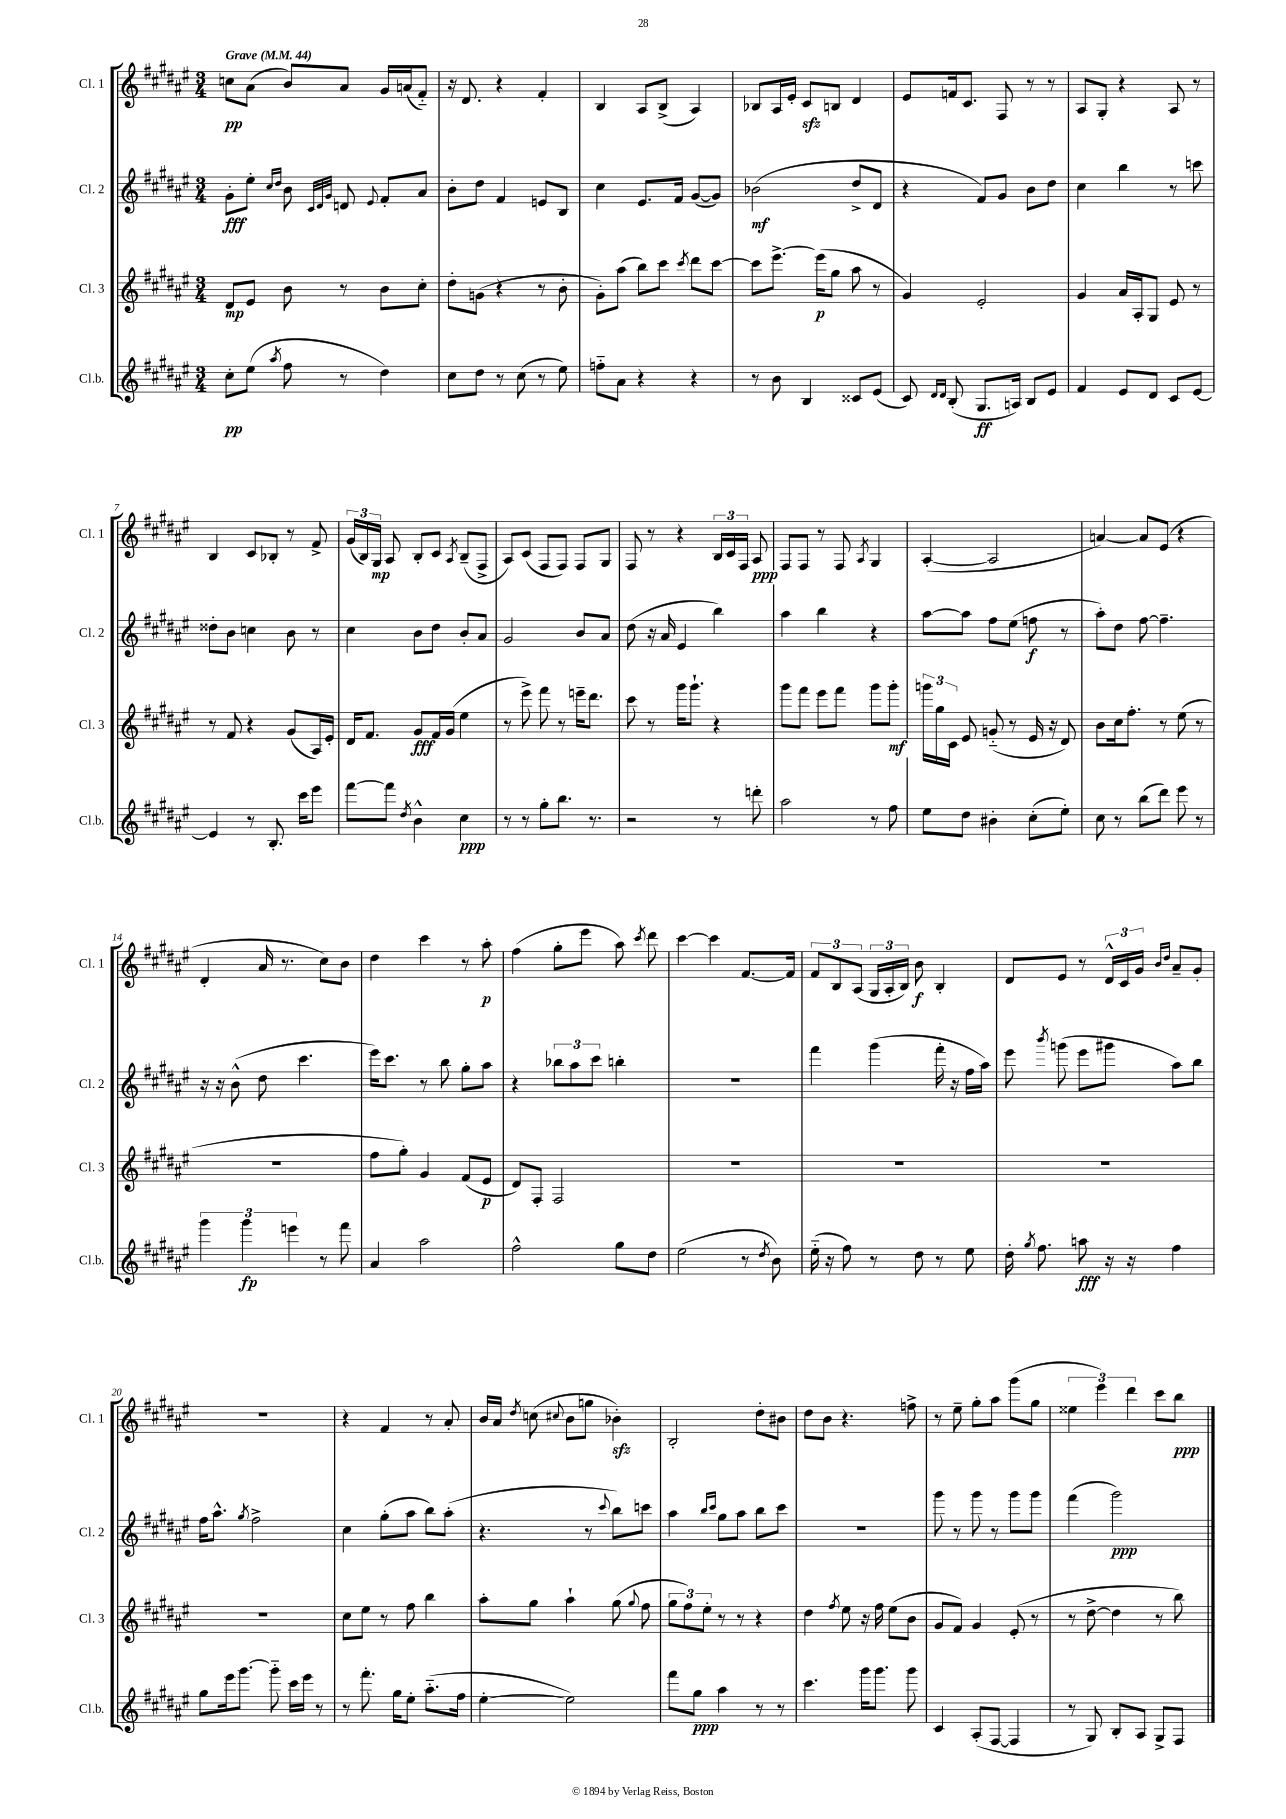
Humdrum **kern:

**kern	**dynam	**kern	**dynam	**kern	**dynam	**kern	**dynam
*part4	*part4	*part3	*part3	*part2	*part2	*part1	*part1
*staff4	*staff4	*staff3	*staff3	*staff2	*staff2	*staff1	*staff1
*I"Cl.b.	*	*I"Cl. 3	*	*I"Cl. 2	*	*I"Cl. 1	*
*I'Cl.b.	*	*I'Cl. 3	*	*I'Cl. 2	*	*I'Cl. 1	*
*clefG2	*	*clefG2	*	*clefG2	*	*clefG2	*
*k[f#c#g#d#a#e#]	*	*k[f#c#g#d#a#e#]	*	*k[f#c#g#d#a#e#]	*	*k[f#c#g#d#a#e#]	*
*M3/4	*	*M3/4	*	*M3/4	*	*M3/4	*
*MM44	*	*MM44	*	*MM44	*	*MM44	*
=1	=1	=1	=1	=1	=1	=1	=1
!	!	!	!	!	!	!LO:TX:a:B:t=Grave	!
8cc#'\L	pp	8d#/L	mp	8g#'\L	fff	8ccn\L	pp
(8ee#\J	.	8e#/J	.	8ee#'\J	.	(8a#\J	.
.	.	.	.	16qqcc#/LL	.	.	.
8qaa#/	.	.	.	16qqdd#/JJ	.	.	.
8ff#\	.	8b\	.	8b\	.	8b/L)	.
.	.	.	.	32qqc#/LLL	.	.	.
.	.	.	.	32qqd#/	.	.	.
.	.	.	.	32qqg#/JJJ	.	.	.
8r	.	8r	.	8dn/	.	8a#/J	.
.	.	.	.	8qqe#/	.	.	.
4dd#\)	.	8b\L	.	8f#'/L	.	16g#/LL	.
.	.	.	.	.	.	(16an/J	.
.	.	8cc#'\J	.	8a#/J	.	8f#/J)	.
=2	=2	=2	=2	=2	=2	=2	=2
8cc#\L	.	8dd#'\L	.	8b'\L	.	16r	.
.	.	.	.	.	.	8.d#/	.
8dd#\J	.	(8gn\J	.	8dd#\J	.	.	.
8r	.	4r	.	4f#/	.	4r	.
(8cc#\	.	.	.	.	.	.	.
8r	.	8r	.	8en/L	.	4f#'/	.
8ee#\)	.	8b'\	.	8B/J	.	.	.
=3	=3	=3	=3	=3	=3	=3	=3
8ffn\L	.	8g#'\L)	.	4cc#\	.	4B/	.
8a#\J	.	(8aa#\J	.	.	.	.	.
4r	.	8bb\L)	.	8.e#/L	.	8A#/L	.
.	.	8ccc#\J	.	.	.	(8B^/J	.
.	.	.	.	16f#/Jk	.	.	.
.	.	8qccc#/	.	.	.	.	.
4r	.	8ddd#\L	.	([8g#/L	.	4A#/)	.
.	.	[8ccc#\J	.	8g#/J])	.	.	.
=4	=4	=4	=4	=4	=4	=4	=4
8r	.	8ccc#\L]	.	(2b-X\	mf	8B-X/L	.
8b\	.	[8.eee#^\J	.	.	.	16A#/L	.
.	.	.	.	.	.	16e#'/JJ	.
4B/	.	.	.	.	.	8c#zz/L	.
.	.	(16eee#\KL]	p	.	.	.	.
.	.	8gg#\J	.	.	.	8Bn/J	.
8c##X/L	.	8aa#\	.	8dd#^/L	.	4d#/	.
(8e#/J	.	8r	.	8d#/J	.	.	.
=5	=5	=5	=5	=5	=5	=5	=5
8c#/)	.	4g#/)	.	4r	.	8e#/L	.
16qqd#/LL	.	.	.	.	.	.	.
16qqd#/JJ	.	.	.	.	.	.	.
(8B'/	.	.	.	.	.	16fn/k	.
.	.	.	.	.	.	8.c#/J	.
8.G#/L	ff	2e#'/	.	8f#/L)	.	.	.
.	.	.	.	8g#/J	.	8F#/	.
16An/Jk)	.	.	.	.	.	.	.
8B/L	.	.	.	8b\L	.	8r	.
8e#/J	.	.	.	8dd#\J	.	8r	.
=6	=6	=6	=6	=6	=6	=6	=6
4f#/	.	4g#/	.	4cc#\	.	8A#/L	.
.	.	.	.	.	.	8G#'/J	.
8e#/L	.	16a#/LL	.	4bb\	.	4r	.
.	.	16A#'/J	.	.	.	.	.
8d#/J	.	8G#/J	.	.	.	.	.
8c#/L	.	8e#/	.	8r	.	8A#/	.
[8e#/J	.	8r	.	8cccn\	.	8r	.
!!LO:LB:g=z
=7	=7	=7	=7	=7	=7	=7	=7
4e#/]	.	8r	.	8dd##X'\L	.	4B/	.
.	.	8f#/	.	8b\J	.	.	.
8r	.	4r	.	4ccn\	.	8c#/L	.
8.B'/	.	.	.	.	.	8B-X'/J	.
.	.	(8g#/L	.	8b\	.	8r	.
16ccc#\KL	.	.	.	.	.	.	.
8eee#\J	.	16A#/L)	.	8r	.	8f#^/	.
.	.	16e#'/JJ	.	.	.	.	.
=8	=8	=8	=8	=8	=8	=8	=8
[8fff#\L	.	16d#/KL	.	4cc#\	.	(24g#/LL	.
.	.	.	.	.	.	24B/)	.
.	.	8.f#/J	.	.	.	.	.
.	.	.	.	.	.	24G#/JJ	mp
8fff#\J]	.	.	.	.	.	8A#/	.
8qdd#/	.	.	.	.	.	.	.
4b^^\	.	8g#/L	fff	8b\L	.	8B'/L	.
.	.	16f#/L	.	8dd#\J	.	8c#/J	.
.	.	(16g#/JJ	.	.	.	.	.
.	.	.	.	.	.	8qA#/	.
4cc#\	ppp	4ee#\	.	8b'/L	.	(8B~/L	.
.	.	.	.	8a#/J	.	8F#^/J	.
=9	=9	=9	=9	=9	=9	=9	=9
8r	.	8r	.	2g#/	.	8A#/L)	.
8r	.	8eee#^\)	.	.	.	(8c#/J	.
8gg#'\L	.	8fff#\	.	.	.	8F#/L	.
8.bb\J	.	8r	.	.	.	8F#/J)	.
.	.	16eeen~\KL	.	8b/L	.	8F#/L	.
8.r	.	8.ddd#\J	.	.	.	.	.
.	.	.	.	8a#/J	.	8G#/J	.
=10	=10	=10	=10	=10	=10	=10	=10
2r	.	8ccc#\	.	(8dd#\	.	8F#/	.
.	.	8r	.	16r	.	8r	.
.	.	.	.	16a#/	.	.	.
.	.	16ggg#\KL	.	4e#/	.	4r	.
.	.	8.ggg#`\J	.	.	.	.	.
8r	.	4r	.	4bb\)	.	24B/LL	.
.	.	.	.	.	.	24c#/	.
.	.	.	.	.	.	24F#/JJ	.
8dddn'\	.	.	.	.	.	8A#/	ppp
=11	=11	=11	=11	=11	=11	=11	=11
2aa#\	.	8ggg#\L	.	4aa#\	.	8F#/L	.
.	.	8fff#\J	.	.	.	8F#/J	.
.	.	8eee#\L	.	4bb\	.	8r	.
.	.	8fff#\J	.	.	.	8F#/	.
.	.	.	.	.	.	8qA#/	.
8r	.	8ggg#\L	.	4r	.	4G#/	.
8ff#\	.	8ggg#'\J	mf	.	.	.	.
=12	=12	=12	=12	=12	=12	=12	=12
8ee#\L	.	24gggn\LL	.	[8aa#\L	.	([4A#'/	.
.	.	24gg#\	.	.	.	.	.
.	.	24c#\JJ	.	.	.	.	.
8dd#\J	.	8e#/	.	8aa#\J]	.	.	.
4b#X'\	.	(8gn/	.	8ff#\L	.	2A#/]	.
.	.	8r	.	(8ee#\J	.	.	.
(8cc#'\L	.	16e#/	.	8ffn\	f	.	.
.	.	16r	.	.	.	.	.
8ee#'\J)	.	8d#/)	.	8r	.	.	.
=13	=13	=13	=13	=13	=13	=13	=13
8cc#\	.	8b\L	.	8aa#'\L)	.	[4an/)	.
8r	.	16cc#\k	.	8dd#\J	.	.	.
.	.	8.ff#'\J	.	.	.	.	.
(8bb\L	.	.	.	[8ff#\	.	8a/L]	.
8ddd#\J)	.	8r	.	4.ff#~\]	.	(8e#/J	.
8eee#\	.	(8ee#\	.	.	.	4r	.
8r	.	8r	.	.	.	.	.
!!LO:LB:g=z
=14	=14	=14	=14	=14	=14	=14	=14
6ggg#\	.	2.r	.	16r	.	4d#'/	.
.	.	.	.	16r	.	.	.
.	.	.	.	(8b^^\	.	.	.
6ggg#\	fp	.	.	.	.	.	.
.	.	.	.	8dd#\	.	16a#/	.
.	.	.	.	.	.	8.r	.
6eeen\	.	.	.	.	.	.	.
.	.	.	.	4.ccc#\	.	.	.
8r	.	.	.	.	.	8cc#\L)	.
8fff#\	.	.	.	.	.	8b\J	.
=15	=15	=15	=15	=15	=15	=15	=15
4a#/	.	8ff#\L	.	16eee#\KL)	.	4dd#\	.
.	.	.	.	8.ccc#\J	.	.	.
.	.	8gg#'\J)	.	.	.	.	.
2aa#\	.	4g#/	.	8r	.	4ccc#\	.
.	.	.	.	8bb\	.	.	.
.	.	(8f#/L	.	8gg#'\L	.	8r	.
.	.	8e#/J	p	8aa#\J	.	8aa#'\	p
=16	=16	=16	=16	=16	=16	=16	=16
2ff#^^\	.	8d#/L)	.	4r	.	(4ff#\	.
.	.	8F#'/J	.	.	.	.	.
.	.	2F#/	.	12bb-X\L	.	8gg#'\L	.
.	.	.	.	12aa#\	.	.	.
.	.	.	.	.	.	8eee#\J	.
.	.	.	.	12ccc#\J	.	.	.
8gg#\L	.	.	.	4bbn'\	.	8aa#\)	.
.	.	.	.	.	.	8qccc#/	.
8dd#\J	.	.	.	.	.	8ddd#\	.
=17	=17	=17	=17	=17	=17	=17	=17
(2ee#\	.	2.r	.	2.r	.	[4ccc#\	.
.	.	.	.	.	.	4ccc#\]	.
8r	.	.	.	.	.	[8.f#/L	.
8qdd#/	.	.	.	.	.	.	.
8b\)	.	.	.	.	.	.	.
.	.	.	.	.	.	16f#/Jk]	.
=18	=18	=18	=18	=18	=18	=18	=18
(16ee#\	.	2.r	.	4fff#\	.	12f#/L	.
16r	.	.	.	.	.	.	.
.	.	.	.	.	.	12B/	.
8ff#\)	.	.	.	.	.	.	.
.	.	.	.	.	.	(12A#/J	.
8r	.	.	.	(4ggg#\	.	24G#/LL	.
.	.	.	.	.	.	24A#'/	.
.	.	.	.	.	.	24B/JJ)	.
8dd#\	.	.	.	.	.	8b\	f
8r	.	.	.	16fff#'\	.	4B'/	.
.	.	.	.	16r	.	.	.
8ee#\	.	.	.	16ff#\LL	.	.	.
.	.	.	.	16aa#\JJ)	.	.	.
=19	=19	=19	=19	=19	=19	=19	=19
16dd#'\	.	2.r	.	8eee#\	.	8d#/L	.
8qgg#/	.	.	.	.	.	.	.
8.ff#\	.	.	.	.	.	.	.
.	.	.	.	8qbbb/	.	.	.
.	.	.	.	(8gggn\	.	8e#/J	.
8aan\	fff	.	.	8eee#\L	.	8r	.
16r	.	.	.	8ggg#X\J	.	24d#^^/LL	.
.	.	.	.	.	.	24c#/	.
16r	.	.	.	.	.	.	.
.	.	.	.	.	.	24g#/JJ	.
.	.	.	.	.	.	16qqb/LL	.
.	.	.	.	.	.	16qqdd#/JJ	.
4ff#\	.	.	.	8aa#\L)	.	8a#~/L	.
.	.	.	.	8bb\J	.	8g#'/J	.
!!LO:LB:g=z
=20	=20	=20	=20	=20	=20	=20	=20
8gg#\L	.	2.r	.	16ff#\KL	.	2.r	.
.	.	.	.	8.aa#^^\J	.	.	.
16eee#\k	.	.	.	.	.	.	.
[8.ggg#\J	.	.	.	.	.	.	.
.	.	.	.	8qgg#/	.	.	.
.	.	.	.	2ff#^\	.	.	.
8ggg#\]	.	.	.	.	.	.	.
16ccc#\LL	.	.	.	.	.	.	.
16eee#\JJ	.	.	.	.	.	.	.
8r	.	.	.	.	.	.	.
=21	=21	=21	=21	=21	=21	=21	=21
8r	.	8cc#\L	.	4cc#\	.	4r	.
8.fff#'\	.	8ee#\J	.	.	.	.	.
.	.	8r	.	(8gg#'\L	.	4f#/	.
16gg#\KL	.	.	.	.	.	.	.
8ee#'\J	.	8ff#\	.	8aa#\J	.	.	.
(8.aa#\L	.	4bb\	.	8bb\L)	.	8r	.
.	.	.	.	(8aa#'\J	.	8a#'/	.
16ff#\Jk	.	.	.	.	.	.	.
=22	=22	=22	=22	=22	=22	=22	=22
[4ee#'\	.	8aa#'\L	.	4.r	.	16b/LL	.
.	.	.	.	.	.	16a#/JJ	.
.	.	.	.	.	.	8qdd#/	.
.	.	8gg#\J	.	.	.	(8ccn\	.
.	.	.	.	.	.	8qqcc#X/	.
2ee#\])	.	4aa#`\	.	.	.	8b\L	.
.	.	.	.	8r	.	8ggn\J	.
.	.	.	.	8qqccc#/	.	.	.
.	.	(8gg#\	.	8bb\L)	.	4b-Xzz'\)	.
.	.	8qqgg#/	.	.	.	.	.
.	.	8ff#\	.	8cccn\J	.	.	.
=23	=23	=23	=23	=23	=23	=23	=23
8fff#\L	.	12gg#\L	.	4aa#\	.	2B'/	.
.	.	12ff#\)	.	.	.	.	.
8gg#\J	ppp	.	.	.	.	.	.
.	.	12ee#'\J	.	.	.	.	.
.	.	.	.	16qqbb/LL	.	.	.
.	.	.	.	16qqccc#/JJ	.	.	.
4aa#\	.	8r	.	8gg#\L	.	.	.
.	.	8r	.	8aa#\J	.	.	.
8r	.	4r	.	8bb\L	.	8dd#'\L	.
8r	.	.	.	8ccc#\J	.	8b#X\J	.
=24	=24	=24	=24	=24	=24	=24	=24
4.ccc#\	.	4dd#\	.	2.r	.	8dd#\L	.
.	.	.	.	.	.	8b\J	.
.	.	8qff#/	.	.	.	.	.
.	.	8ee#\	.	.	.	4.r	.
16ggg#\KL	.	16r	.	.	.	.	.
8.ggg#\J	.	16ff#\	.	.	.	.	.
.	.	(8ee#\L	.	.	.	.	.
8ggg#\	.	8b\J	.	.	.	8ffn^\	.
=25	=25	=25	=25	=25	=25	=25	=25
4c#/	.	8g#/L	.	8ggg#\	.	8r	.
.	.	8f#/J)	.	8r	.	8ee#~\	.
(8A#'/L	.	4g#/	.	8ggg#\	.	8gg#'\L	.
[8F#/J	.	.	.	8r	.	8aa#\J	.
4F#/]	.	(8e#'/	.	8ggg#\L	.	(8ggg#\L	.
.	.	8r	.	8ggg#\J	.	8gg#\J	.
=26	=26	=26	=26	=26	=26	=26	=26
8r	.	8r	.	(4fff#\	.	6ee##X\	.
8G#/)	.	[8dd#^\	.	.	.	.	.
.	.	.	.	.	.	6eee#\)	.
8B'/L	.	4dd#\]	.	2ggg#\)	ppp	.	.
.	.	.	.	.	.	6ddd#\	.
8A#/J	.	.	.	.	.	.	.
8G#^/L	.	8r	.	.	.	8ccc#\L	.
8F#/J	.	8bb\)	.	.	.	8bb\J	ppp
==	==	==	==	==	==	==	==
*-	*-	*-	*-	*-	*-	*-	*-
